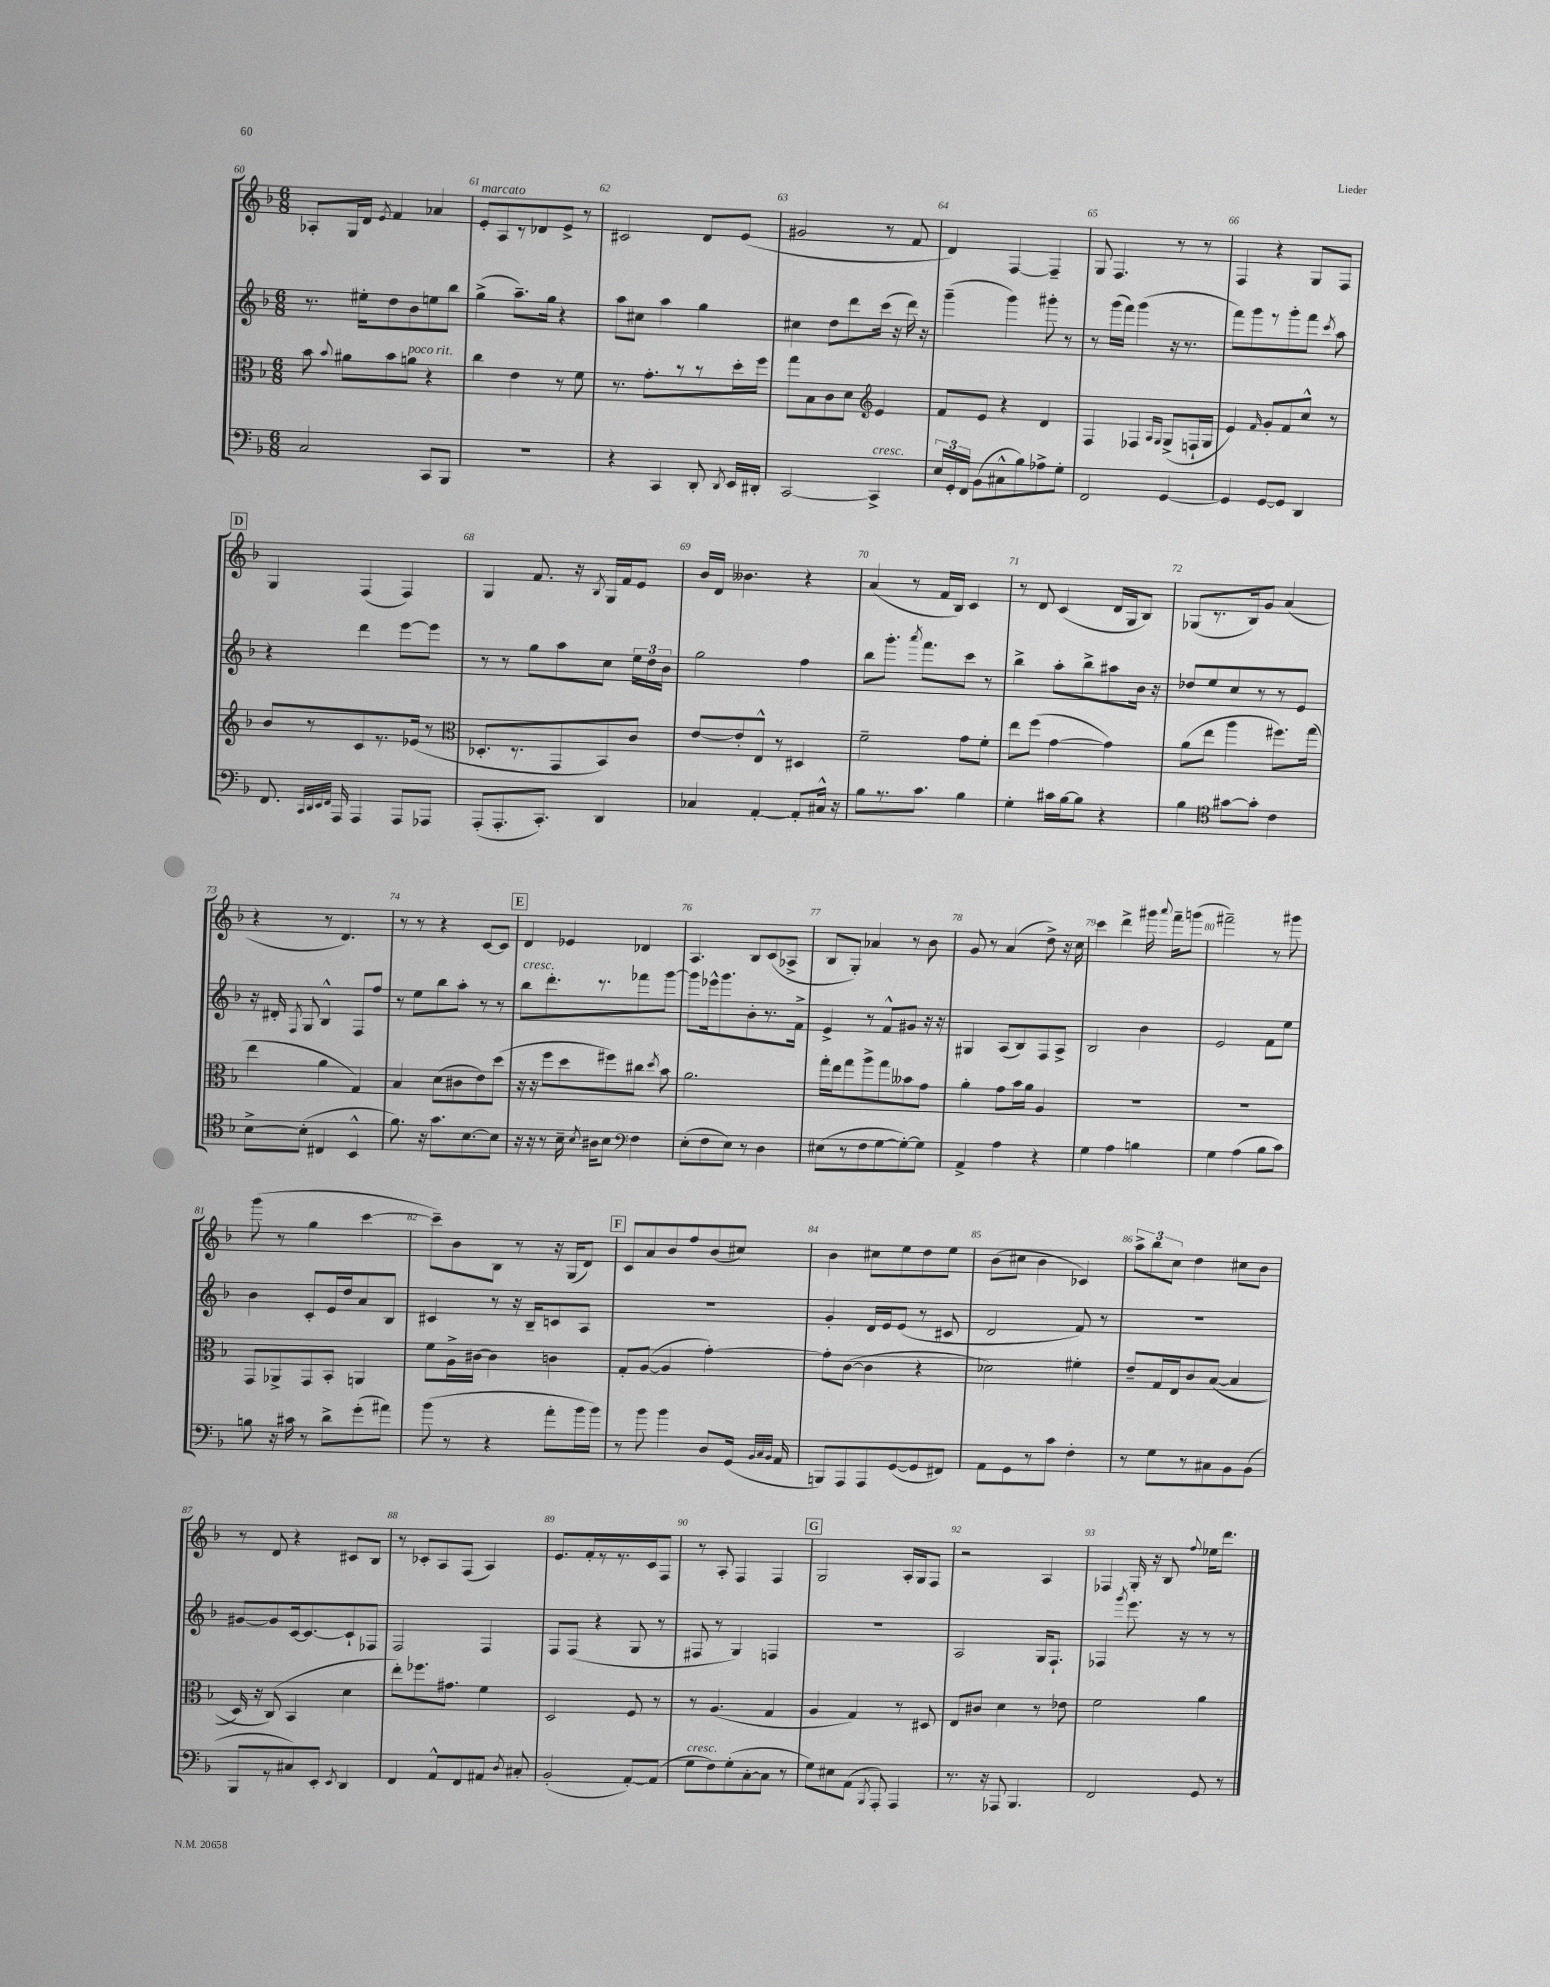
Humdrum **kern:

**kern	**kern	**kern	**kern
*staff4	*staff3	*staff2	*staff1
*clefF4	*clefC3	*clefG2	*clefG2
*k[b-]	*k[b-]	*k[b-]	*k[b-]
*M6/8	*M6/8	*M6/8	*M6/8
2C/	8b-\	8.r	8A-'/L
.	8qqb-/	.	.
.	8a#\L	.	16G/L
.	.	16ee#'\LK	16d/JJ
.	.	.	8qe/
.	8b-\	8dd\	4f/
.	8a\J	8b-\	.
8CC/L	4r	8ee\	4a-/
8BBB-/J	.	8bb-\J	.
=	=	=	=
2.r	4cc\	(4gg^\	8e'/L
.	.	.	8A/
.	4e\	8.aa~\L)	8r
.	.	.	8d-/
.	.	16gg\Jk	.
.	8r	4r	8e^/J
.	8f\	.	8r
=	=	=	=
4r	8.r	8aa\L	2c#/
.	.	8cc#\J	.
.	8.g'\L	.	.
4CC/	.	4aa\	.
.	8r	.	.
8DD'/	8r	4gg\	8d/L
8qDD/	.	.	.
16EE/LL	16dd'\L	.	(8e/J
16DD#'/JJ	16ff\JJ	.	.
=	=	=	=
[2CC/	8gg\L	4cc#\	2g#/
.	8B-\	.	.
.	8c\	8dd\L	.
.	8d\J	8ddd\	.
*	*clefG2	*	*
4CC^/]	4e/	(16ccc\Jk	8r
.	.	16r	.
.	.	16ddd\)	8f/
.	.	16r	.
=	=	=	=
24E/LL	8f/L	(4ggg~\	4d/)
24GG'/	.	.	.
24FF/JJ	.	.	.
(8BB-\L	8e/J	.	.
8C#^^\	4r	4ggg\)	[4F/
8B-\)	.	.	.
8A-^\	4d/	8ggg#'\	4F~/]
8G'\J	.	8r	.
=	=	=	=
2FF/	4F/	8r	8G/
.	.	(16ggg\LL	4.F/
.	.	16fff\JJ)	.
.	4F-/	(4ggg\	.
.	16qqA/LL	.	.
.	16qqG/JJ	.	.
[4GG/	(8G^/L	16r	8r
.	.	8.r	.
.	16F`/L	.	8r
.	16G/JJ	.	.
=	=	=	=
4GG/]	4e/)	8fff\L)	4F/
.	.	8ggg\	.
.	16qqf/	.	.
[8GG/L	8g'/L	8r	4r
8GG/]J	8f/	8ggg'\	.
4DD/	8cc^^/J	8fff\J	8G/L
.	.	8qccc/	.
.	8r	8aa\	8F/J
=	=	=	=
8.FF/	8b-/L	4r	4G/
.	8r	.	.
32qqCC/LLL	.	.	.
32qqDD/	.	.	.
32qqEE/	.	.	.
32qqFF/JJJ	.	.	.
16AAA/	.	.	.
4AAA/	8c/	4ddd\	(4F/
.	8.r	.	.
8AAA/L	.	[8eee\L	4F/)
.	(16e-/Jk	.	.
8AAA-/J	8r	8eee\]J	.
=	=	=	=
*	*clefC3	*	*
(8AAA'/L	8.D-'/L	8r	4G/
8.AAA'/	.	8r	.
.	8.r	.	.
.	.	8gg\L	8.f/
8.CC'/J)	.	.	.
.	8GG/	8aa\	.
.	.	.	16r
.	.	.	8qB-/
4DD/	8BB-/)	8cc\J	16G/LL
.	.	.	16f/J
.	8c/J	24ee\LL	8e/J
.	.	24dd\	.
.	.	24b-\JJ	.
=	=	=	=
4C-/	[8e/L	2gg\	16b-/LL
.	.	.	16d/JJ
.	8e'/]	.	4.b--\
[4AA'/	8E^^/J	.	.
.	8r	.	.
8AA'/]L	4D#/	4ff\	4r
16C#^^/Jk	.	.	.
16r	.	.	.
=	=	=	=
8B-\L	2f~\	8bb-\L	(4a/
8.r	.	8.ggg'\J	.
.	.	.	8r
.	.	8qaaa/	.
8.c\J	.	8.fff\L	.
.	.	.	16f/LL
.	.	.	16B-/JJ)
4B-\	8g\L	8ccc\J	4c/
.	8f'\J	8r	.
=	=	=	=
4G'\	8ee\L	4bb-^\	8r
.	(8ff\J	.	8d/
16c#\LL	[4g\	8aa'\L	(4c/
[16B-\J	.	.	.
8B-\]J	.	8bb-^\	.
4r	4g\])	8aa#\	16d/LL
.	.	.	16G/J
.	.	16b-\Jk	8B-/J)
.	.	16r	.
=	=	=	=
4B-\	(8a\L	8dd-/L	(8G-/L
.	8ee\J	8ee/	8.r
*clefC4	*	*	*
[8g#\L	4aa\	8cc/	.
.	.	.	16B-/k)
8g#'\]J	.	8r	8g/J
4c\	8.ff#\L)	8r	(4a/
.	.	8e/J	.
.	(16gg\Jk	.	.
=	=	=	=
[8B-^\L	4ee\	16r	4r
.	.	16d#'/	.
.	.	8qF/	.
(8B-'\]J	.	8G/	.
4C#/	4a\	4B-^^/	8r
.	.	.	4.d/)
4BB-^^/	4G/)	8F/L	.
.	.	8ff/J	.
=	=	=	=
8.f\)	4B-/	8r	8r
.	.	8ee\L	8r
16r	.	.	.
8.g\L	(8d\L	8bb-\	4r
.	8c#\	8aa'\J	.
[8.B-\	.	.	.
.	8e\)	8r	[8c/L
8B-\]J	(8dd\J	8r	8c/]J
=	=	=	=
16r	16r	8bb-\L	4d/
16r	16r	.	.
8r	8ff\L	8.ddd'\	.
16B-~\	8dd\	.	4e-/
8qB-/	.	.	.
16A#\LK	.	8.r	.
8B-\J	8ff#\)	.	.
*clefF4	*	*	*
4F\	8cc#\J	8fff-\	4d-/
.	8qdd/	.	.
.	8b-\	[8ggg\J	.
=	=	=	=
(8E'\L	2.a\	8ggg\]L	4.A/
8F\	.	16eee-^^\k	.
.	.	8.ggg\	.
8E\J)	.	.	.
8r	.	8b-'\	8B-/L
4D\	.	8.r	(8c/
.	.	.	8A-^/J
.	.	16f^\Jk	.
=	=	=	=
(8E#\L	16gg'\LL	4e^/	8B-/L
.	16ee\J	.	.
8r	8gg\	.	8G'/J)
8F\	8aa^\	8r	4a-/
[8G\	8gg\	8f^^/L	.
8G'\_)	8b--\	8g#/J	8r
8G\]J	8g\J	16r	8b-\
.	.	16r	.
=	=	=	=
4AA^/	4a'\	4G#/	8g/
.	.	.	8r
4A\	8g\L	(8A/L	(4a/
.	16b-\L	8B-/)	.
.	16a\JJ	.	.
4r	4A/	8F/	8dd^\)
.	.	8A^/J	16r
.	.	.	16cc\
=	=	=	=
4G\	2.r	2B-/	4ccc\
4A\	.	.	4ddd^\
4B\	.	4b-\	16ggg#\
.	.	.	8qqaaa/
.	.	.	16fff~\LK
.	.	.	(8ggg\J
=	=	=	=
4G\	2.r	2e/	2fff#~\)
(4A\	.	.	.
8B-\L	.	8f\L	8r
8c\J)	.	8ee\J	8ggg#\
=	=	=	=
8B\	8GG/L	4b-\	(8ggg\
16r	8AA-^/	.	8r
16c#\	.	.	.
8r	8GG/	8c'/L	4gg\
8d^\L	8BB-'/J	16e/L	.
.	.	16dd/J	.
(8g'\	4AA/	8a/	[4ccc\
8a#\J)	.	8B-/J	.
=	=	=	=
(8b-\	8f\L	4c#/	8ccc~\]L)
8r	16A^\L	.	8b-\
.	[16c#\JJ	.	.
4r	4c#\]	8r	8B-\J
.	.	16r	8r
.	.	16B-~/LK	.
8a'\L	4c\	8c/	16r
.	.	.	(16G/LK
16b-\L	.	8A/J	8d/J)
16b-\JJ)	.	.	.
=	=	=	=
8r	8G'/L	2.r	8c/L
8b-\	([8A/J	.	8a/
4b-\	4A/]	.	8b-/
.	.	.	8ff/
8D/L	[4g'\)	.	(8b-/
(16GG/Jk	.	.	8cc#/J)
32qqBB-/LLL	.	.	.
32qqC/	.	.	.
32qqBB-/JJJ	.	.	.
16AA/	.	.	.
=	=	=	=
8BBB/L)	8g'\]L	4g'/	4b-\
8AAA/	([8c\J	.	.
8AAA/	4c\]	16d/LL	8cc#\L
.	.	16e/J	.
([8GG/	.	(8e/J	8ee\
8GG/]	4r	8r	8dd\
8FF#/J)	.	8c#/	8ee\J
=	=	=	=
8AA\L	2d-\)	2d/	(8b-\L
8GG\	.	.	8cc#\J
8r	.	.	4b-\
8c\J	.	.	.
4F'\	4f#'\	8f/)	4c-/)
.	.	8r	.
=	=	=	=
8r	8e~/L	2.r	12aa^\L
.	.	.	12bb-\
8G\L	16G/L	.	.
.	.	.	12cc\J
.	16E/J	.	.
8r	8c/	.	4dd\
8C#\	&(([8B-/J	.	.
8BB-\	4B-/]	.	8cc#\L
(8BB-\J	.	.	8b-\J
=	=	=	=
8BBB-/L	16D/)	[8g#/L	8r
.	16r	.	.
8r	(8C/&)	8g#/]	8d/
8C#/)	4BB-/	[16c/k	4r
.	.	8.c/_	.
8EE'/J	.	.	.
8qEE/	.	.	.
4DD/	4d\	8c`/]	8c#/L
.	.	8F-/J	8B-/J
=	=	=	=
4FF/	8ee'\L)	2F/	8r
.	8.ff-\	.	8c-'/L
8AA^^/L	.	.	8A/
.	8.g#\J	.	.
8FF/	.	.	(8F/J
8AA#/J	4f\	4F/	4A/)
8qD/	.	.	.
8C#'/	.	.	.
=	=	=	=
(2BB-'/	2D/	8F/L	8.e/L
.	.	(8F/J	.
.	.	.	16f'/L
.	.	4r	8r
.	.	.	8.r
[8AA'/L)	8F/	8G/	.
.	.	.	16c/J
(8AA/]J	8r	8r	8F/J
=	=	=	=
8G\L	8r	8F#/	8r
8F\)	(4.A/	8r	8A'/
(8G'\	.	4G/)	4F/
[8C'\	.	.	.
8C\]J	4G/	4F/	4F/
8r	.	.	.
=	=	=	=
8G\L)	4A/	2.r	2G/
8E#\	.	.	.
(8AA\J	4G/)	.	.
8qBBB-/	.	.	.
8AAA'/)	.	.	.
4AAA/	8r	.	16A'/LL
.	.	.	16G/J
.	8D#/	.	8F/J
=	=	=	=
8.r	8E/L	2A/	2r
.	8c#/J	.	.
16r	.	.	.
8AAA-/	4d\	.	.
4.BBB-/	.	.	.
.	8r	16G/LK	4A/
.	.	8.F`/J	.
.	8e-\	.	.
=	=	=	=
2FF/	2f\	4F-/	4F-/
.	.	8qggg/	.
.	.	8.eee\	16G'/
.	.	.	16r
.	.	.	8B-/
.	.	16r	.
.	.	.	8qqff/
8GG/	4a\	8r	16ee-\LK
.	.	.	8.ddd\J
8r	.	8r	.
==	==	==	==
*-	*-	*-	*-
